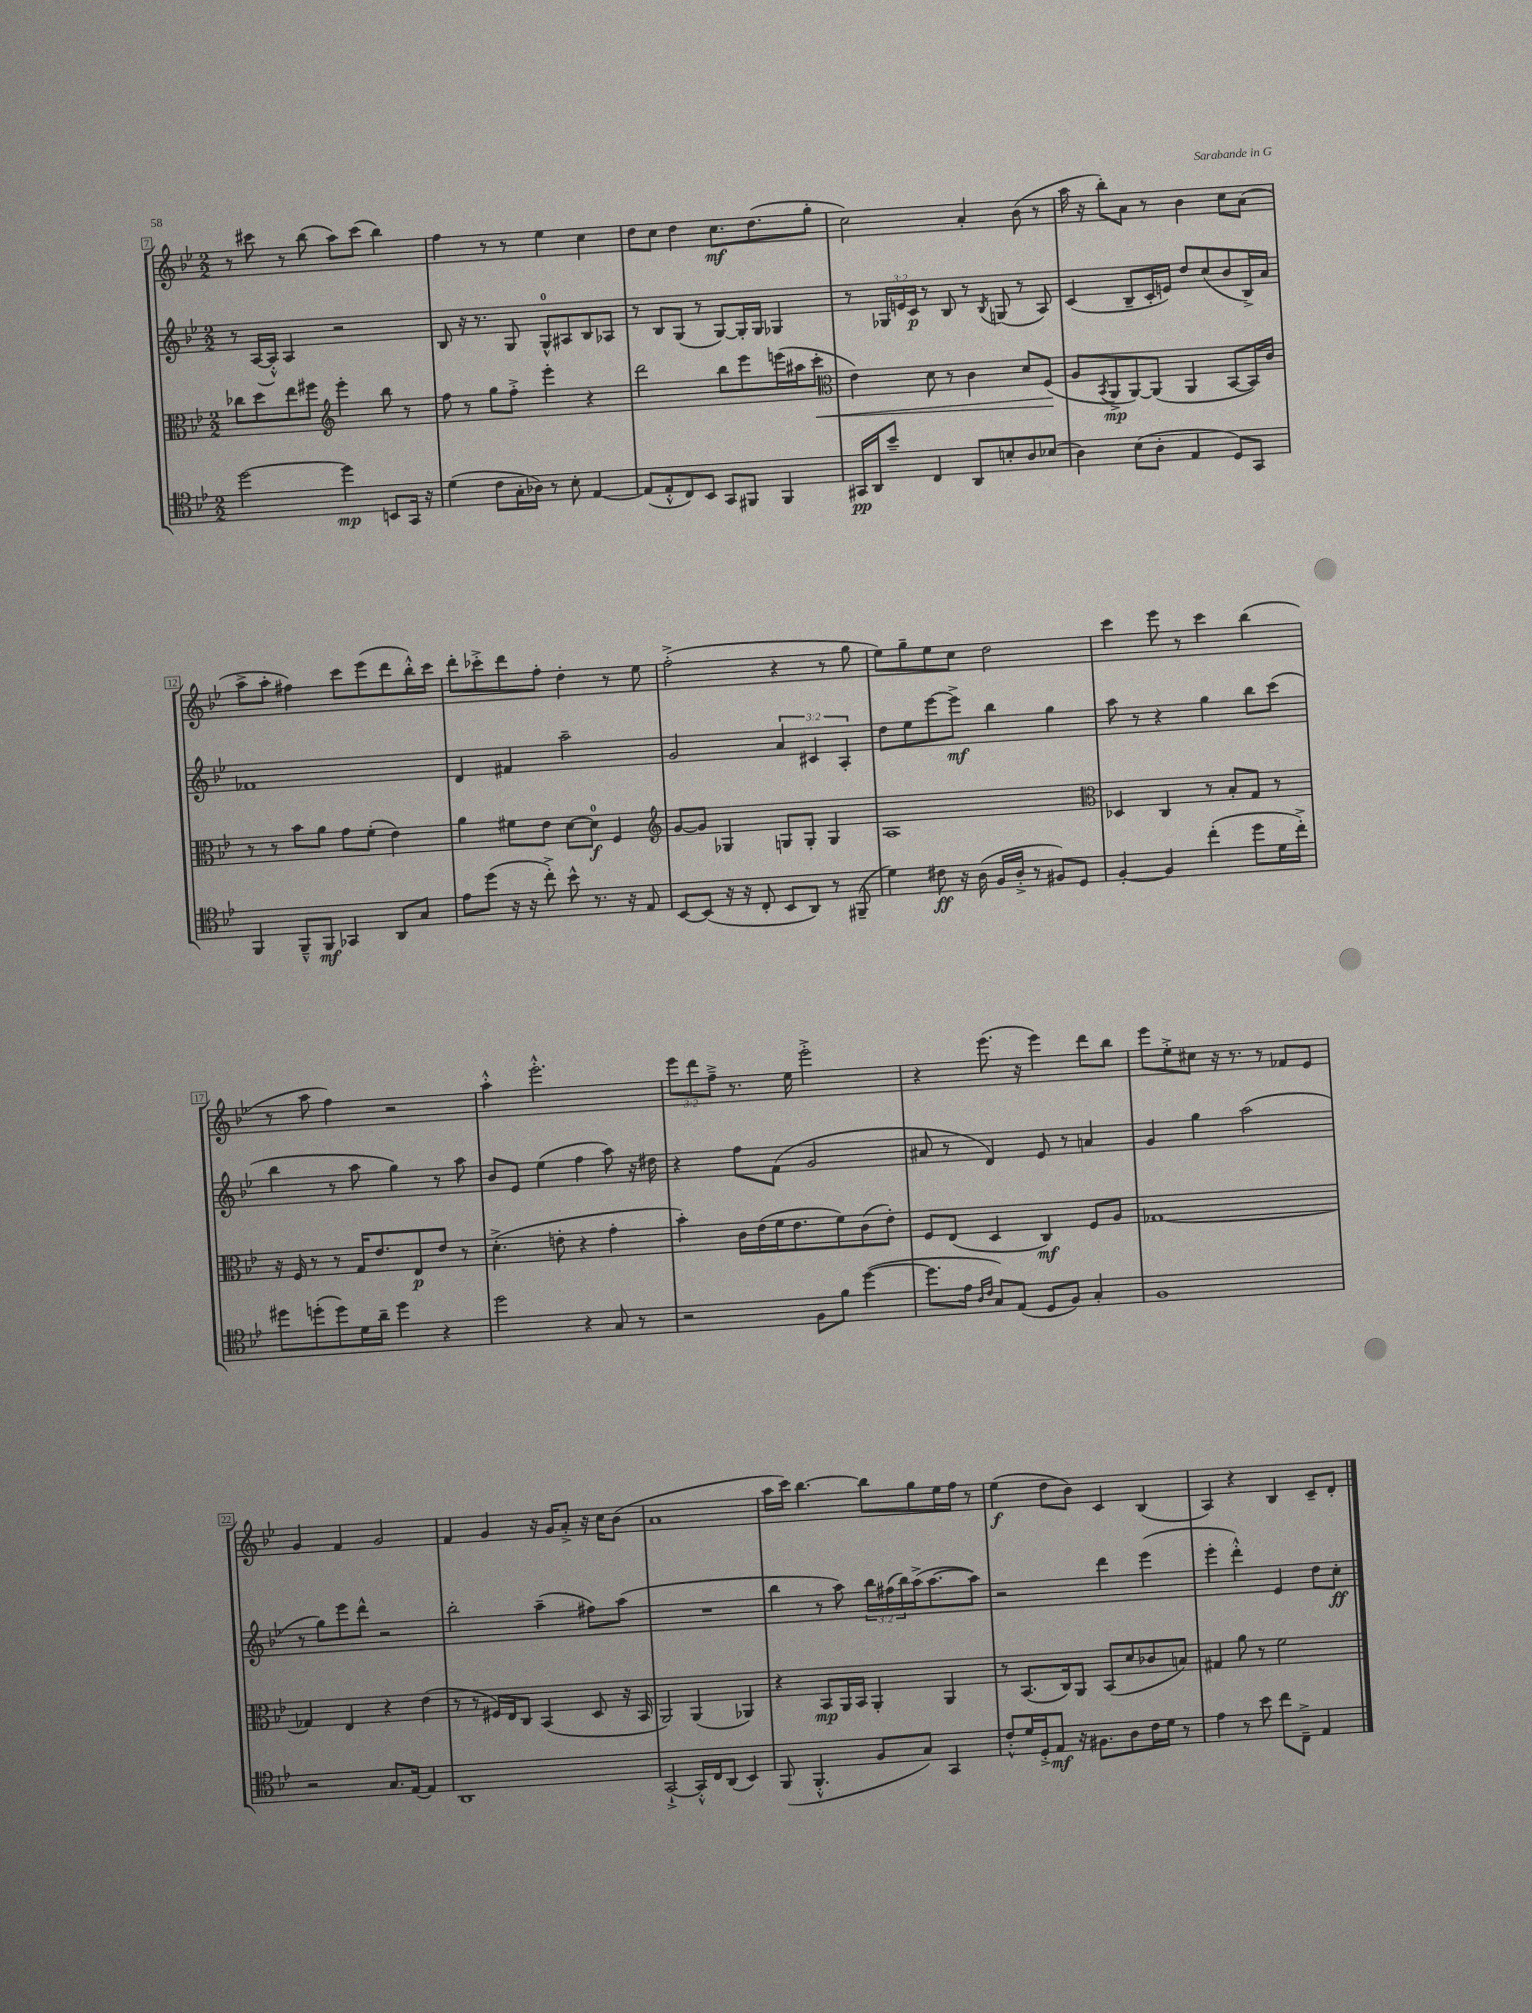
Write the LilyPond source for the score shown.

<<
\new StaffGroup <<
\new Staff = "s0" {
    \clef treble \key bes \major \numericTimeSignature \time 2/2 \override Staff.TupletNumber.text = #tuplet-number::calc-fraction-text
    r8 cis'''8 r8 bes''8( a''8) cis'''8( bes''4) |
    f''4 r8 r8 ees''4 c''4 |
    d''8 c''8 d''4 c''8.\mf d''8.( g''8-. |
    c''2) a'4-. bes'8( r8 |
    a''16 r16 bes''8-.) a'8 r8 bes'4 c''8 a'8( |
    a''8-> a''8-. fis''4) c'''8 ees'''8( d'''8 bes''16-.-^) c'''16 |
    d'''8-. ces'''8-.-> d'''8 f''8-. d''4-. r8 ees''8 |
    f''2-.->( r4 r8 g''8 |
    ees''8) g''8-- ees''8 c''8 d''2 |
    c'''4 ees'''8 r8 c'''4 bes''4( |
    r8 a''8 f''4) r2 |
    a''4-.-^ ees'''2.-.-^ |
    \tuplet 3/2 { ees'''8 d'''8 f''8---> } r8. ees''16 ees'''2-.-> |
    r4 ees'''8.( r16 ees'''4) d'''8 bes''8 |
    ees'''8 ees''8-.-> cis''8 r16 r8. r8 fes'8 ees'8 |
    g'4 f'4 g'2 |
    f'4 g'4 r16 g'16 a'8-.-> r16 c''16 bes'8( |
    a'1 |
    a''16 c'''16) bes''4.~ bes''8 g''8 ees''16 f''16 r8 |
    ees''4\f( d''8 bes'8) c'4 bes4( |
    a4) r4 bes4 c'8-- d'8-. \bar "|." |
}
\new Staff = "s1" {
    \clef treble \key bes \major \numericTimeSignature \time 2/2 \override Staff.TupletNumber.text = #tuplet-number::calc-fraction-text
    r8 a16~( a16-.-^) a4 r2 |
    bes8 r16 r8. g8 g8-0-^ ais8 bes8 aes8 |
    r8 bes8 g8( r8 g8~) g16-. g16 ges4 |
    r8 \tuplet 3/2 { ges16 e'16 c'16\p } r8 bes8 r8 \acciaccatura { bes8 } g8( r8 a8) |
    c'4( bes8-- c'16-. e'16) d''8 c''8( bes'8 bes16->) a'16 |
    fes'1 |
    d'4 fis'4 a''2-- |
    g'2 \tuplet 3/2 { a'4 cis'4 a4-. } |
    d''8 ees''8 ees'''8~ ees'''8->\mf bes''4 g''4 |
    a''8 r8 r4 g''4 bes''8 c'''8( |
    bes''4 r8 a''8 g''4) r8 a''8 |
    bes'8 ees'8 ees''4( f''4 a''8) r16 dis''16 |
    r4 f''8 f'8( g'2 |
    ais'8 r8 d'4) ees'8 r8 a'4 |
    g'4 g''4 a''2( |
    r8 g''8) ees'''8 d'''8-^ r2 |
    bes''2-. a''4--( fis''8) a''8( |
    R1 |
    bes''4 r8 a''8) \tuplet 3/2 { bes''16 fis''16( bes''16) } a''16->( a''8.~ a''8) |
    r2 d'''4 ees'''4( |
    ees'''4-. d'''4-.-^) ees'4 d''8 c''8-.\ff \bar "|." |
}
\new Staff = "s2" {
    \clef alto \key bes \major \numericTimeSignature \time 2/2
    ces''8 d''8 ees''8 fis''8 \clef treble ees'''4-. bes''8 r8 |
    f''8 r8 g''8 f''8-.-> ees'''4-. r4 |
    d'''2 bes''8 ees'''8 e'''16( ais''16 c'''8-.\< |
    \clef alto ees'4) d'8 r8 c'4 d'8 f8\!( |
    a8 \acciaccatura { bes,8 } a,8->\mp a,8~) a,8( a,4 bes,8~ bes,16) c'16 |
    r8 r8 bes'8 a'8 g'8 f'8-.( ees'4) |
    a'4 fis'8 ees'8 d'8~ d'8-0\f f4 |
    \clef treble g'8~ g'8 ges4 g8 g8-. g4 |
    a1 |
    \clef alto des4 c4 r8 bes8-. g8 r8 |
    r16 f16 r8 r8 g16 ees'8. ees8\p ees'8 r8 |
    d'4.-.->( e'8-. r4 g'4-. |
    bes'4-.) c'16 ees'16( f'16 ees'8. f'8) c'8( ees'8-.) |
    f8 ees8( d4 c4\mf) f8 a8 |
    ges1~ |
    ges4 ees4 r4 ees'4( |
    r8 r8 fis16) ees16 c8 bes,4( d8 r16 bes,16 |
    a,2) a,4( aes,4) |
    r4 bes,8\mp a,16 bes,16 a,4-. a,4 |
    r8 bes,8.( c16) a,8 bes,8( d'8 ces'8 b8) |
    gis4 a'8 r8 f'2 \bar "|." |
}
\new Staff = "s3" {
    \clef tenor \key bes \major \numericTimeSignature \time 2/2
    d''2~ d''4\mp b,8 g,16 r16 |
    d'4( c'8 g16-. aes16) r8 bes8-. ees4~ |
    ees8( ees8-.-^ c8) bes,8 g,8 fis,8 fis,4 |
    gis,16\pp a,16 bes'8-- c4 a,8 b8-. a8 bes8( |
    a4) bes8( a8-. ees4 d8) g,8 |
    f,4 f,8---^ f,8\mf ges,4 a,8 g8 |
    ees'8 d''8( r16 r16 c''8-.->) bes'8-^ r8. r16 ees8 |
    bes,8~ bes,8( r16 r16 c8-. bes,8 a,8) r8 fis,8--( |
    d'4) cis'8\ff r16 a16( f16 a16-.-> r8 fis8) d8 |
    f4~-. f4 c''4-.( d''8 d'16 c''16-.->) |
    dis''8 d''8-.( d''8) d'16 a'16-- d''4 r4 |
    d''2 r4 g8 r8 |
    r2 f8 f'8 d''4~( |
    d''8. ees'16 \grace { a16 c'16 } g8) ees8( d8 f8) g4-. |
    f1 |
    r2 g8. ees16~ ees4 |
    a,1 |
    g,2~-!-> g,16-.-^ c16 a,8( bes,4) |
    f,8( f,4.-.-^ f8 g8) g,4 |
    c'8-.-^ d'16 d16-.-> ees8\mf r16 fis8. a8 c'16 d'16 r8 |
    ees'4 r8 bes'8 c''8 c8---> ees4 \bar "|." |
}
>>
>>
\layout { \context { \Score currentBarNumber = #7 \override BarNumber.stencil = #(make-stencil-boxer 0.1 0.3 ly:text-interface::print) } }
